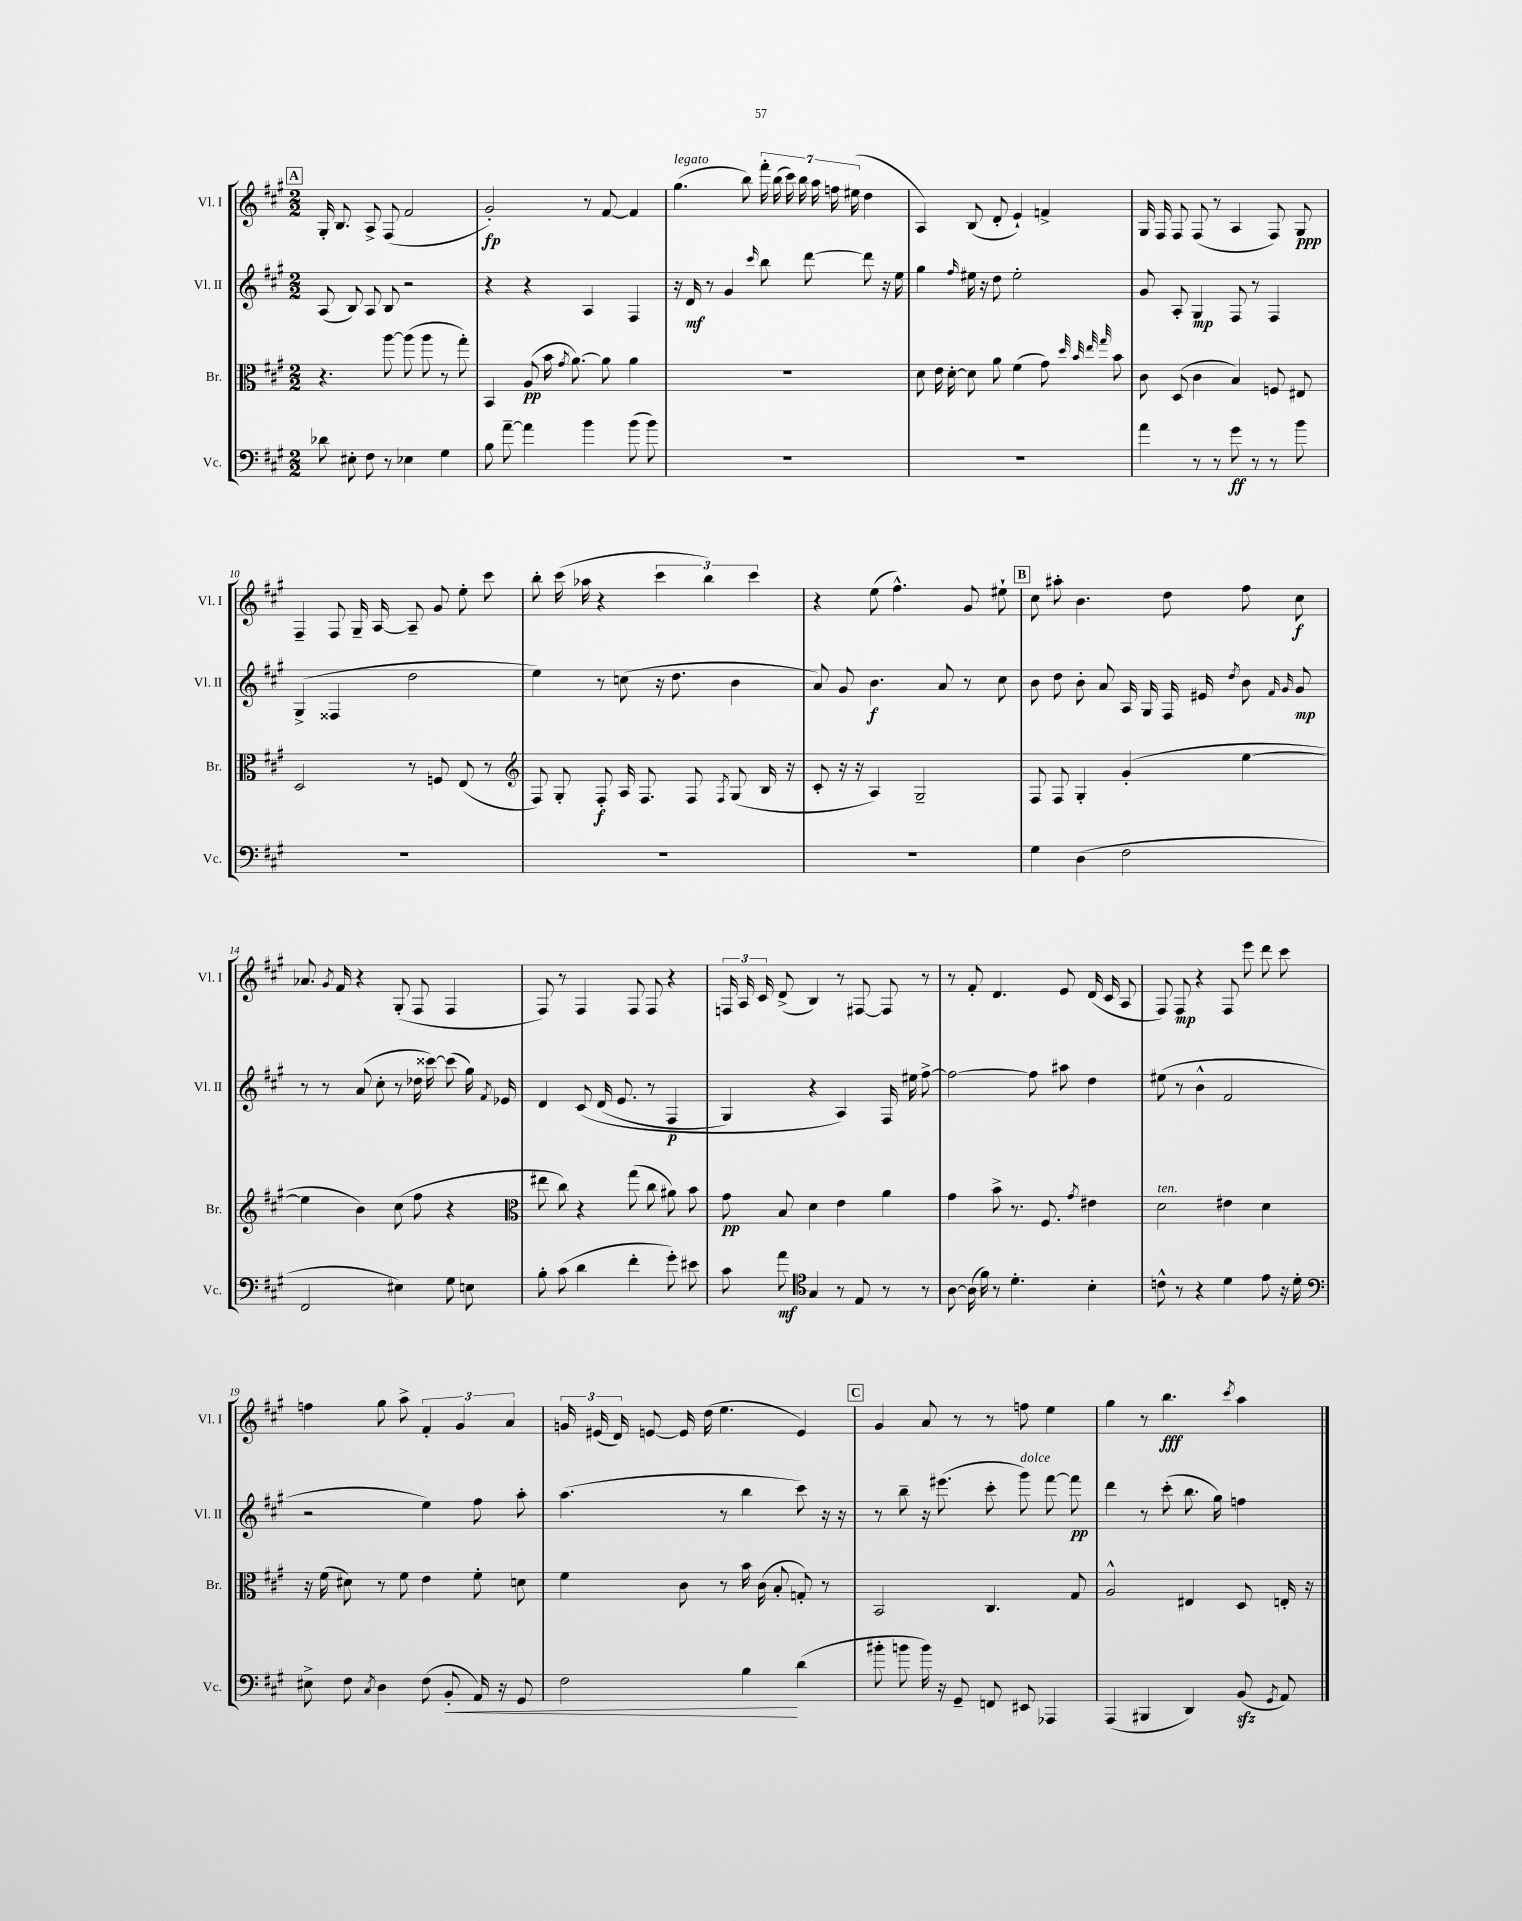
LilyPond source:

<<
\new StaffGroup <<
\new Staff = "s0" \with { instrumentName = "Vl. I" shortInstrumentName = "Vl. I" } {
    \clef treble \key a \major \numericTimeSignature \time 2/2
    \autoBeamOff \mark \markup { \box "A" } gis16-. b8. a8-> fis8( fis'2 |
    gis'2-.\fp) r8 fis'8~ fis'4 |
    gis''4.^\markup { \italic "legato" }( b''8) \tuplet 7/4 { fis'''16-. b''16( cis'''16) b''16 a''16 f''16 eis''16( } d''4 |
    a4) b8( d'8-. e'4-!) f'4-> |
    gis16 fis16 fis8 fis8( r8 a4 fis8) gis8\ppp |
    fis4-- fis8 gis16-- a16~ a8-- gis'8 e''8-. cis'''8 |
    b''8-. cis'''16( aes''16 r4 \tuplet 3/2 { cis'''4 b''4) cis'''4 } |
    r4 e''8( fis''4.-^) gis'8 eis''8-! |
    \mark \markup { \box "B" } cis''8 ais''8-. b'4. d''8 fis''8 cis''8\f |
    aes'8. \acciaccatura { gis'8 } fis'16 r4 gis8-.( fis8 fis4 |
    fis8) r8 fis4 fis8 fis8 r4 |
    \tuplet 3/2 { f16 a16 cis'16 } d'8->( b4) r8 fis8~ fis8 r8 |
    r8 fis'8-. d'4. e'8 d'16( cis'16 a8 |
    fis8) fis8\mp r4 fis8 e'''8 d'''8 cis'''8 |
    f''4 gis''8 a''8-> \tuplet 3/2 { fis'4-. gis'4 a'4 } |
    \tuplet 3/2 { g'16 eis'16( d'16) } e'8~ e'16 d''16( e''4. e'4) |
    \mark \markup { \box "C" } gis'4 a'8 r8 r8 f''8 e''4 |
    gis''4 r8 b''4.\fff \acciaccatura { cis'''8 } a''4 \bar "|." |
}
\new Staff = "s1" \with { instrumentName = "Vl. II" shortInstrumentName = "Vl. II" } {
    \clef treble \key a \major \numericTimeSignature \time 2/2
    \autoBeamOff \mark \markup { \box "A" } a8( b8) a8 b8 r2 |
    r4 r4 a4 fis4 |
    r16 d'16\mf r8 gis'4 \grace { cis'''16 } b''8 d'''8~ d'''8 r16 e''16 |
    gis''4 \grace { fis''16 } eis''16 r16 d''8 eis''2-. |
    gis'8 a8-. gis4\mp fis8 r8 fis4 |
    gis4->( fisis4 d''2 |
    e''4) r8 c''8( r16 d''8. b'4 |
    a'8) gis'8 b'4.\f a'8 r8 cis''8 |
    \mark \markup { \box "B" } b'8 d''8 b'8-. a'8 a16 gis16 fis16 eis'16 \acciaccatura { d''8 } b'8 \grace { fis'16 gis'16 } gis'8\mp |
    r8 r8 a'8( cis''8-. r8 des''16 cisis'''16~) cisis'''8( gis''16) \acciaccatura { fis'8 } ees'16 |
    d'4 cis'8\( d'16( e'8. r8 fis4\p |
    gis4) r4 a4\) fis16 eis''16 fis''8~-> |
    fis''2~ fis''8 ais''8 d''4 |
    eis''8( r8 b'4-^ fis'2 |
    r2 e''4) fis''8 a''8-. |
    a''4.( r8 b''4 cis'''8) r16 r16 |
    \mark \markup { \box "C" } r8 b''8-- r16 eis'''8.( cis'''8-. gis'''8^\markup { \italic "dolce" }) fis'''8~ fis'''8\pp |
    d'''4 r8 cis'''8-.( b''8. gis''16) f''4 \bar "|." |
}
\new Staff = "s2" \with { instrumentName = "Br." shortInstrumentName = "Br." } {
    \clef alto \key a \major \numericTimeSignature \time 2/2
    \autoBeamOff \mark \markup { \box "A" } r4. a''8~ a''8( a''8 r8 gis''8-.) |
    b,4 a8\pp( b'16 \acciaccatura { gis'8 } a'8.~) a'8 a'4 |
    R1 |
    d'8 e'16 d'16~-. d'8 a'8 fis'4( gis'8) \grace { d''32 b'32 e''32 gis''32 } b'8 |
    cis'8 d8( cis'4 b4) f8 eis8 |
    d2 r8 f8 e8( r8 |
    \clef treble fis8) gis8-. fis8-.\f a16 fis8. fis8 \acciaccatura { fis8 } gis8( b16 r16 |
    cis'8-. r16 r16 a4) gis2-- |
    \mark \markup { \box "B" } fis8 fis8 gis4-. gis'4-.( e''4~ |
    e''4 b'4) cis''8( fis''8 r4 |
    \clef alto eis''8 cis''8) r4 gis''8( cis''8 ais'8) b'8 |
    gis'8\pp b8 d'4 e'4 a'4 |
    gis'4 b'8-> r8. fis8. \acciaccatura { gis'8 } eis'4 |
    d'2^\markup { \italic "ten." } eis'4 d'4 |
    r16 fis'16( dis'8) r8 fis'8 e'4 fis'8-. d'8 |
    fis'4 cis'8 r8 b'16 cis'16( b8-. g8-.) r8 |
    \mark \markup { \box "C" } b,2 cis4. gis8 |
    a2-^ eis4 d8 e16-. r16 \bar "|." |
}
\new Staff = "s3" \with { instrumentName = "Vc." shortInstrumentName = "Vc." } {
    \clef bass \key a \major \numericTimeSignature \time 2/2
    \autoBeamOff \mark \markup { \box "A" } des'8 eis8-. fis8 r8 ees4 gis4 |
    b8 a'8~-- a'4 b'4 b'8( b'8) |
    R1 |
    R1 |
    a'4 r8 r8 gis'8\ff r8 r8 b'8 |
    R1 |
    R1 |
    R1 |
    \mark \markup { \box "B" } gis4 d4( fis2 |
    fis,2 eis4) gis8 e8 |
    b8-. cis'8( d'4 fis'4-. gis'8-.) eis'8 |
    cis'8 a'8\mf \clef tenor gis4 r8 e8 r8 r8 |
    a8~ a16( fis'16) r8 d'4.-. b4-. |
    c'8-^ r8 r4 d'4 e'8 r16 d'16-. |
    \clef bass eis8-> fis8 \acciaccatura { cis8 } d4 fis8( b,8-.\< a,16) r16 gis,8 |
    fis2 b4\! d'4( |
    \mark \markup { \box "C" } bis'8-. b'8 b'16) r16 gis,8-- f,8 eis,8 aes,,4 |
    a,,4( bis,,4 d,4) b,8\sfz( \acciaccatura { gis,8 } a,8) \bar "|." |
}
>>
>>
\layout { \context { \Score currentBarNumber = #5 } }
